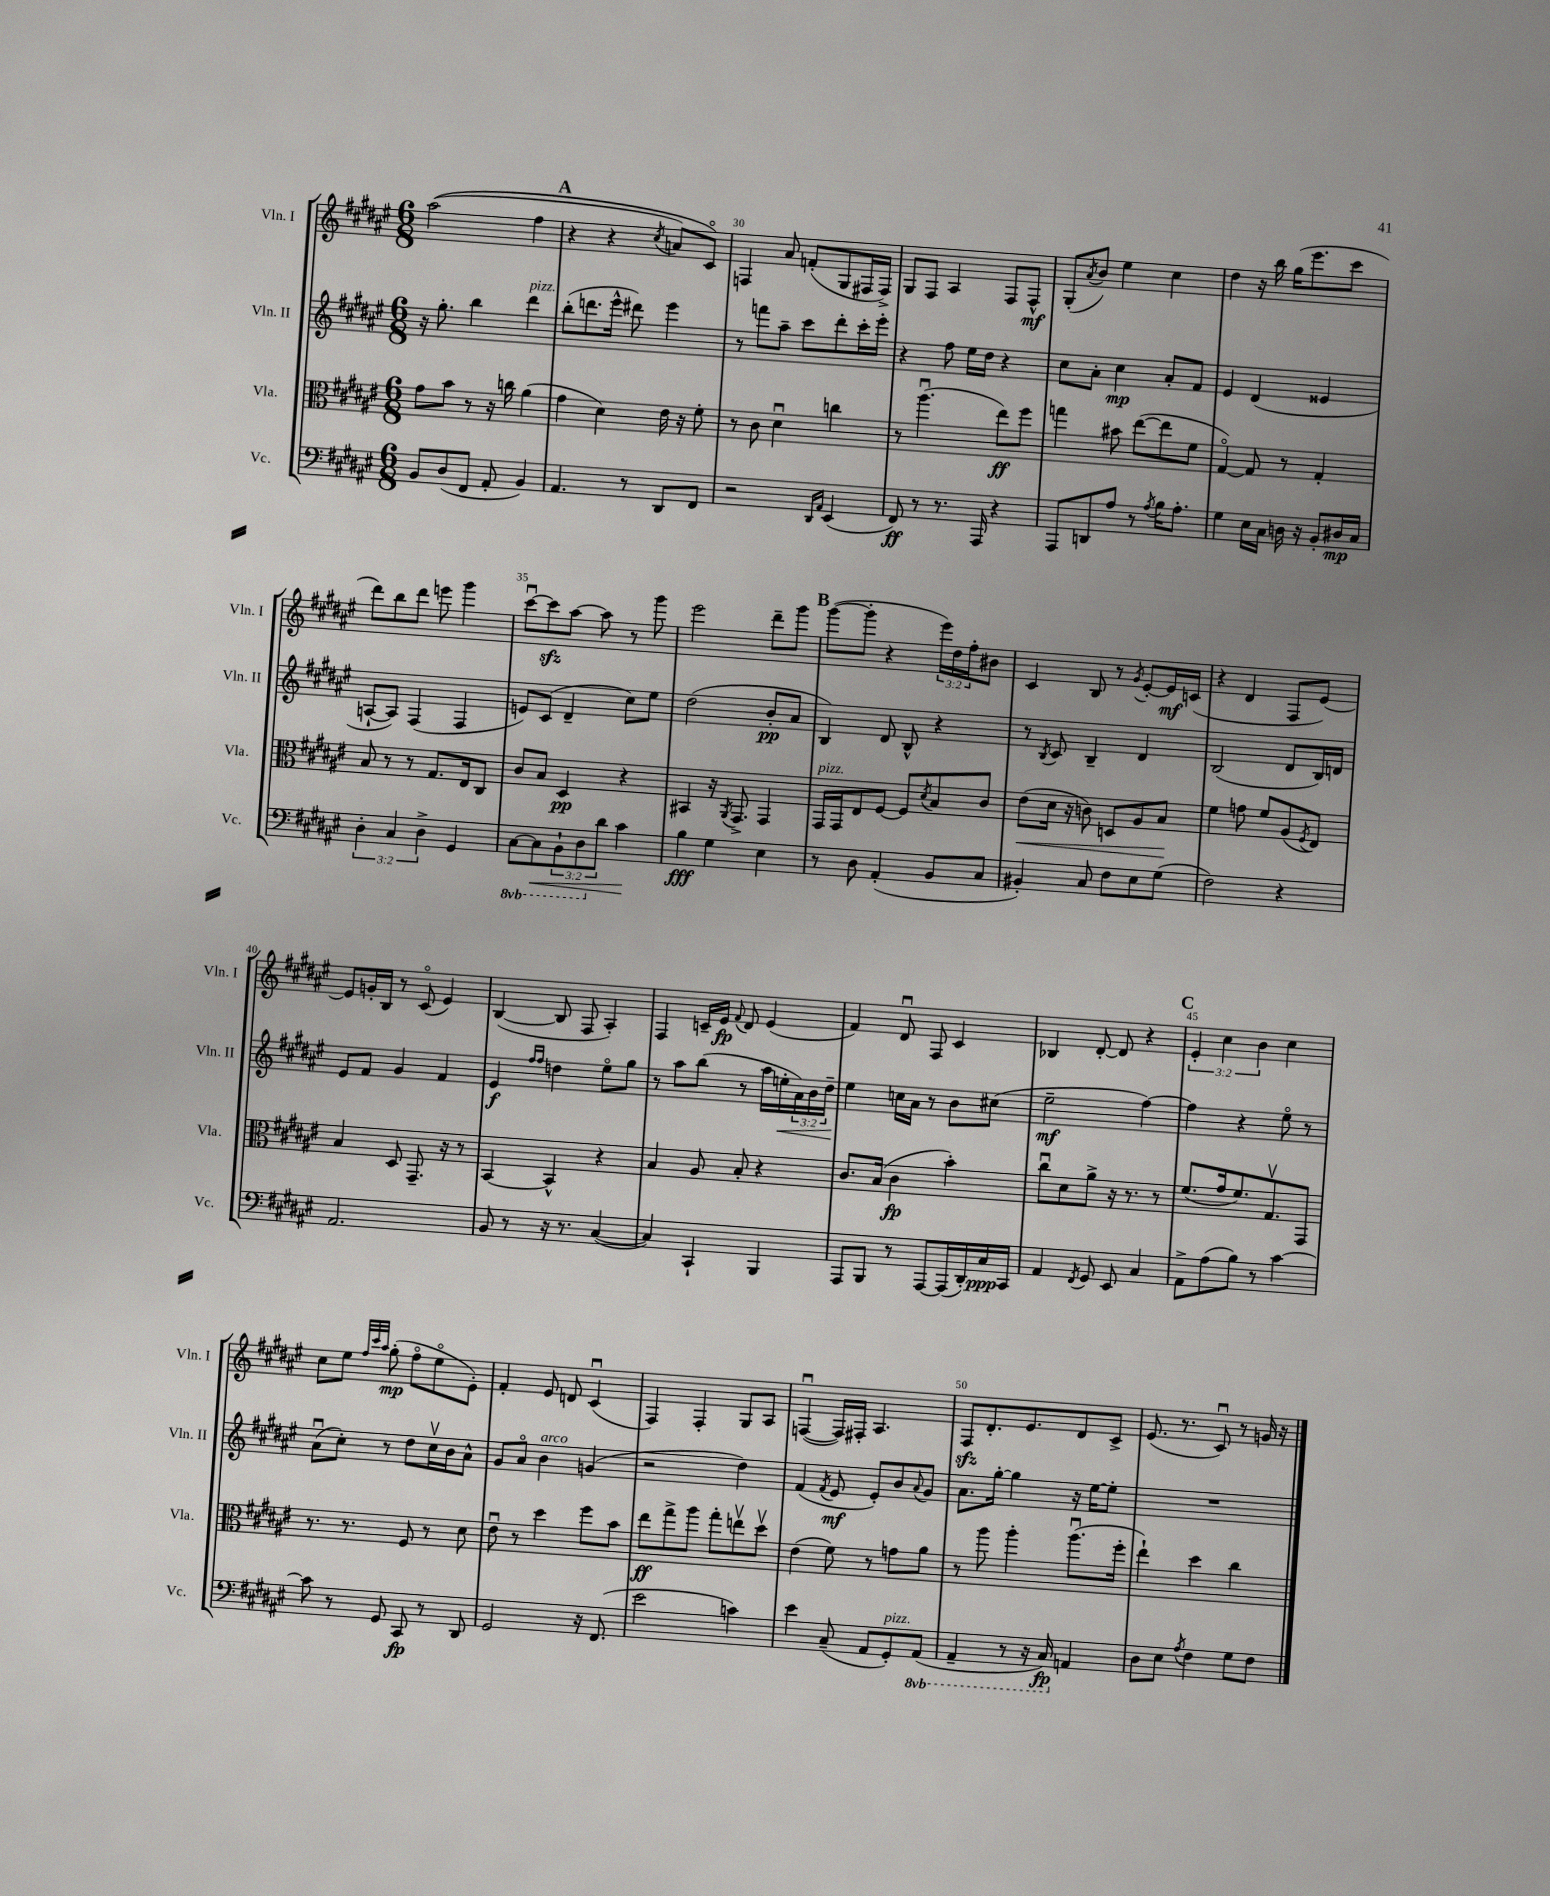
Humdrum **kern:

**kern	**dynam	**kern	**dynam	**kern	**dynam	**kern	**dynam
*part4	*part4	*part3	*part3	*part2	*part2	*part1	*part1
*staff4	*staff4	*staff3	*staff3	*staff2	*staff2	*staff1	*staff1
*I"Vc.	*	*I"Vla.	*	*I"Vln. II	*	*I"Vln. I	*
*I'Vc.	*	*I'Vla.	*	*I'Vln. II	*	*I'Vln. I	*
*clefF4	*	*clefC3	*	*clefG2	*	*clefG2	*
*k[f#c#g#d#a#e#]	*	*k[f#c#g#d#a#e#]	*	*k[f#c#g#d#a#e#]	*	*k[f#c#g#d#a#e#]	*
*M6/8	*	*M6/8	*	*M6/8	*	*M6/8	*
=28	=28	=28	=28	=28	=28	=28	=28
8BB/L	.	8g#\L	.	16r	.	((2aa#\	.
.	.	.	.	8.gg#'\	.	.	.
(8D#/	.	8b\J	.	.	.	.	.
8FF#/J	.	8r	.	4bb\	.	.	.
8AA#'/	.	16r	.	.	.	.	.
.	.	16ccn\	.	.	.	.	.
!	!	!	!	!LO:TX:a:i:t=pizz.	!	!	!
4BB/)	.	(4a#\	.	4ddd#\	.	4ff#\	.
!!LO:REH:place=s1:t=A
=29	=29	=29	=29	=29	=29	=29	=29
4.AA#/	.	4g#\	.	(8bb'\L	.	4r	.
.	.	.	.	8.dddn\	.	.	.
.	.	4d#\)	.	.	.	4r	.
.	.	.	.	16eee#^^\Jk	.	.	.
8r	.	.	.	8ddd#X\)	.	.	.
.	.	.	.	.	.	8qcc#/	.
8DD#/L	.	16e#\	.	4eee#\	.	8an/L)	.
.	.	16r	.	.	.	.	.
8FF#/J	.	8f#'\	.	.	.	8c#/J)	.
=30	=30	=30	=30	=30	=30	=30	=30
2r	.	8r	.	8r	.	4Fn/	.
.	.	8c#\	.	8fffn\L	.	.	.
.	.	4d#u\	.	8aa#~\J	.	8a#/	.
.	.	.	.	8ccc#\L	.	(8fn'/L	.
16qqDD#/LL	.	.	.	.	.	.	.
16qqAA#/JJ	.	.	.	.	.	.	.
(4EE#/	.	4ccn\	.	8ddd#'\	.	8G#/	.
.	.	.	.	16ccc#'\L	.	16F#X/L	.
.	.	.	.	16eee#'\JJ	.	16F#^/JJ)	.
=31	=31	=31	=31	=31	=31	=31	=31
8FF#/)	ff	8r	.	4r	.	8G#/L	.
8r	.	(4.aa#u\	.	.	.	8F#/J	.
8.r	.	.	.	8ff#\	.	4A#/	.
.	.	.	.	16ee#\LL	.	.	.
16AAA#/	.	.	.	16dd#\JJ	.	.	.
4r	.	8ee#\L)	ff	4r	.	8F#/L	.
.	.	8ff#\J	.	.	.	8F#^^/J	mf
=32	=32	=32	=32	=32	=32	=32	=32
8AAA#/L	.	4ggn\	.	8cc#\L	.	(8G#'/L	.
.	.	.	.	.	.	8qa#/	.
8DDn/	.	.	.	8a#'\J	.	8b/J)	.
8A#/J	.	8b#X\	.	4cc#\	mp	4ee#\	.
8r	.	([8ee#\L	.	.	.	.	.
8qA#/	.	.	.	.	.	.	.
16B\KL	.	8ee#\]	.	8a#'/L	.	4cc#\	.
8.A#'\J	.	.	.	.	.	.	.
.	.	8f#\J	.	8f#/J	.	.	.
=33	=33	=33	=33	=33	=33	=33	=33
4G#\	.	[4G#/)	.	4e#/	.	4dd#\	.
16E#\LL	.	8G#/]	.	(4d#/	.	16r	.
16C#\JJ	.	.	.	.	.	16bb\	.
16Dn\	.	8r	.	.	.	(16gg#\KL	.
16r	.	.	.	.	.	8.eee#\	.
8BB'/L	.	4G#'/	.	4e##X/	.	.	.
16D#X/L	mp	.	.	.	.	8ccc#\J	.
16C#/JJ	.	.	.	.	.	.	.
!!LO:LB:g=z
=34	=34	=34	=34	=34	=34	=34	=34
6D#'\	.	8B/	.	[8An`/L	.	8ddd#\L)	.
.	.	8r	.	8A/J])	.	8bb\	.
6C#/	.	.	.	.	.	.	.
.	.	8r	.	(4F#/	.	8ddd#\J	.
6D#^\	.	.	.	.	.	.	.
.	.	8.G#/L	.	.	.	8eeen\	.
4GG#/	.	.	.	4F#/	.	4ggg#\	.
.	.	16E#/k	.	.	.	.	.
.	.	8C#/J	.	.	.	.	.
=35	=35	=35	=35	=35	=35	=35	=35
*8ba	*	*	*	*	*	*	*
[8CC#\L	.	8c#/L	.	8en/L)	.	[8ccc#u\L	.
!	!LO:HP:b	!	!	!	!	!	!
8CC#\]	<	8B/J	.	(8c#/J	.	8ccc#zz\]	.
12BBB`\	.	4D#/	pp	4d#~/	.	[8aa#\J	.
12DD#\	.	.	.	.	.	.	.
.	.	.	.	.	.	8aa#\]	.
*X8ba	*	*	*	*	*	*	*
12d#\J	.	.	.	.	.	.	.
4c#\	.	4r	.	8cc#\L)	.	8r	.
.	.	.	.	8ee#\J	.	8ggg#\	.
.	[	.	.	.	.	.	.
=36	=36	=36	=36	=36	=36	=36	=36
4B\	fff	4BB#X/	.	(2dd#\	.	2eee#\	.
4G#\	.	16r	.	.	.	.	.
.	.	8qAA#/	.	.	.	.	.
.	.	8.GG#^/	.	.	.	.	.
4E#\	.	4GG#/	.	8b'/L	pp	8ddd#~\L	.
.	.	.	.	8a#/J	.	8ggg#\J	.
!!LO:REH:place=s1:t=B
=37	=37	=37	=37	=37	=37	=37	=37
!	!	!LO:TX:a:i:t=pizz.	!	!	!	!	!
8r	.	16GG#/LL	.	4B/)	.	([8ggg#\L	.
.	.	16GG#/J	.	.	.	.	.
8D#\	.	8E#/	.	.	.	8ggg#'\J]	.
(4AA#'/	.	[8F#/J	.	8d#/	.	4r	.
.	.	8F#/L]	.	8B^^/	.	.	.
.	.	8qd#/	.	.	.	.	.
8BB/L	.	8B/	.	4r	.	24eee#\LL)	.
.	.	.	.	.	.	24dd#\	.
.	.	.	.	.	.	24ff#'\J	.
8C#/J	.	8c#/J	.	.	.	8b#X\J	.
=38	=38	=38	=38	=38	=38	=38	=38
!	!	!	!LO:HP:b	!	!	!	!
4BB#X'/)	.	(8e#\L	<	8r	.	4c#/	.
.	.	.	.	8qB/	.	.	.
.	.	16d#\Jk	.	8c#/	.	.	.
.	.	16r	.	.	.	.	.
8C#/	.	8cn\)	.	4B~/	.	8B/	.
8F#\L	.	8Dn/L	.	.	.	8r	.
.	.	.	.	.	.	8qg#/	.
8E#\	.	8A#/	.	4d#/	.	[8e#'/L	.
(8G#\J	.	8B/J	.	.	.	16e#/L]	mf
.	.	.	.	.	.	(16cn/JJ	.
.	.	.	[	.	.	.	.
=39	=39	=39	=39	=39	=39	=39	=39
2F#\)	.	4f#\	.	(2B/	.	4r	.
.	.	8gn\	.	.	.	4d#/	.
.	.	8f#/L	.	.	.	.	.
4r	.	(8A#/	.	8d#/L	.	8F#/L	.
.	.	8qF#/	.	.	.	.	.
.	.	8E#/J)	.	16B/L)	.	[8e#/J)	.
.	.	.	.	16dn/JJ	.	.	.
!!LO:LB:g=z
=40	=40	=40	=40	=40	=40	=40	=40
2.AA#/	.	4B/	.	8e#/L	.	8e#/L]	.
.	.	.	.	8f#/J	.	16gn'/L	.
.	.	.	.	.	.	16B/JJ	.
.	.	8D#/	.	4g#/	.	8r	.
.	.	8.GG#~/	.	.	.	(8c#/	.
.	.	.	.	4f#/	.	4e#/)	.
.	.	16r	.	.	.	.	.
.	.	8r	.	.	.	.	.
=41	=41	=41	=41	=41	=41	=41	=41
8BB/	.	[4BB/	.	4e#/	f	([4B/	.
8r	.	.	.	.	.	.	.
.	.	.	.	16qqff#/LL	.	.	.
.	.	.	.	16qqff#/JJ	.	.	.
16r	.	4BB^^/]	.	4ddn\	.	8B/]	.
8.r	.	.	.	.	.	.	.
.	.	.	.	.	.	8F#/	.
([4C#/	.	4r	.	8ee#\L	.	4A#'/)	.
.	.	.	.	8gg#\J	.	.	.
=42	=42	=42	=42	=42	=42	=42	=42
4C#/])	.	4B/	.	8r	.	4F#/	.
.	.	.	.	8aa#\L	.	.	.
4CC#`/	.	8A#/	.	(8bb\J	.	16cn~/LL	.
.	.	.	.	.	.	16e#/JJ	fp
.	.	.	.	.	.	8qqf#/	.
.	.	8B'/	.	8r	.	8d#/	.
4BBB/	.	4r	.	16aa#\LL	.	(4e#/	.
!	!	!	!	!	!LO:HP:b	!	!
.	.	.	.	16een'\	<	.	.
.	.	.	.	24a#\)	.	.	.
.	.	.	.	24b\	.	.	.
.	.	.	.	24dd#~\JJ	.	.	.
.	.	.	.	.	[	.	.
=43	=43	=43	=43	=43	=43	=43	=43
8AAA#/L	.	8.c#/L	.	4ee#\	.	4f#/)	.
8BBB/J	.	.	.	.	.	.	.
.	.	(16B/Jk	.	.	.	.	.
8r	.	4c#\	fp	16ccn\LL	.	8d#u/	.
.	.	.	.	16a#\JJ	.	.	.
[8AAA#/L	.	.	.	8r	.	8F#/	.
(16AAA#/L]	.	4b'\)	.	8b\L	.	4c#/	.
16DD#'/)	.	.	.	.	.	.	.
16C#/	ppp	.	.	(8cc#X\J	.	.	.
16CC#/JJ	.	.	.	.	.	.	.
=44	=44	=44	=44	=44	=44	=44	=44
4AA#/	.	8cc#u\L	.	2ee#~\	mf	4B-X/	.
.	.	8d#\	.	.	.	.	.
8qFF#/	.	.	.	.	.	.	.
8GG#/	.	8a#^\J	.	.	.	[8d#'/	.
8EE#/	.	16r	.	.	.	8d#/]	.
.	.	8.r	.	.	.	.	.
4C#/	.	.	.	[4ff#\)	.	4r	.
.	.	8r	.	.	.	.	.
!!LO:REH:place=s1:t=C
=45	=45	=45	=45	=45	=45	=45	=45
8AA#^\L	.	(8.f#/L	.	4ff#\]	.	6e#'/	.
(8A#\	.	.	.	.	.	.	.
.	.	.	.	.	.	6cc#\	.
.	.	16g#/k	.	.	.	.	.
8B\J)	.	8.f#/)	.	4r	.	.	.
.	.	.	.	.	.	6b\	.
8r	.	.	.	.	.	.	.
.	.	8.G#v/	.	.	.	.	.
[4c#\	.	.	.	8ee#\	.	4cc#\	.
.	.	8GG#/J	.	8r	.	.	.
!!LO:LB:g=z
=46	=46	=46	=46	=46	=46	=46	=46
8c#\]	.	8.r	.	(8a#u\L	.	8cc#\L	.
8r	.	.	.	8cc#'\J)	.	8ee#\J	.
.	.	8.r	.	.	.	.	.
.	.	.	.	.	.	32qqff#/LLL	.
.	.	.	.	.	.	32qqccc#/	.
.	.	.	.	.	.	32qqaa#/JJJ	.
8GG#/	.	.	.	8r	.	(8gg#'\	mp
8CC#/	fp	8F#/	.	8dd#\L	.	8ff#\L	.
8r	.	8r	.	16cc#v\L	.	8ee#\	.
.	.	.	.	16b\J	.	.	.
8DD#/	.	8d#\	.	8a#^^\J	.	8e#'\J)	.
=47	=47	=47	=47	=47	=47	=47	=47
2GG#/	.	8e#u\	.	8g#/L	.	4f#'/	.
.	.	8r	.	8a#/J	.	.	.
!	!	!	!	!LO:TX:a:i:t=arco	!	!	!
.	.	4dd#\	.	4b\	.	8e#/	.
.	.	.	.	.	.	8dn/	.
16r	.	8ff#\L	.	(4gn/	.	(4c#u/	.
(8.FF#/	.	.	.	.	.	.	.
.	.	8b\J	.	.	.	.	.
=48	=48	=48	=48	=48	=48	=48	=48
2e#\	.	8ee#\L	ff	2r	.	4F#/)	.
.	.	8gg#^\	.	.	.	.	.
.	.	8aa#\J	.	.	.	4F#'/	.
.	.	8gg#'\L	.	.	.	.	.
4cn\)	.	8eenv\	.	4dd#\)	.	8G#/L	.
.	.	8dd#v\J	.	.	.	8A#/J	.
=49	=49	=49	=49	=49	=49	=49	=49
4e#\	.	(4e#\	.	(4f#/	.	([4Fnu/	.
.	.	.	.	8qf#/	.	.	.
(8C#~/	.	8f#\)	.	8e#/	mf	16F/LL])	.
.	.	.	.	.	.	16F#X'/JJ	.
8AA#/L	.	8r	.	8e#'/L)	.	4.A#/	.
!LO:TX:a:i:t=pizz.	!	!	!	!	!	!	!
8GG#'/)	.	8gn\L	.	8b/	.	.	.
.	.	.	.	8qqa#/	.	.	.
*8ba	*	*	*	*	*	*	*
(8AAA#/J	.	8a#\J	.	8g#/J	.	.	.
=50	=50	=50	=50	=50	=50	=50	=50
4AAA#~/	.	8r	.	8.a#\L	.	8F#zz/L	.
.	.	8aa#\	.	.	.	8.d#'/	.
.	.	.	.	[16gg#'\Jk	.	.	.
8r	.	4aa#'\	.	4gg#\]	.	.	.
.	.	.	.	.	.	8.e#/	.
16r	.	.	.	.	.	.	.
16CC#/)	fp	.	.	.	.	.	.
*X8ba	*	*	*	*	*	*	*
4AAn/	.	(8.aa#u\L	.	16r	.	8d#/	.
.	.	.	.	[16ee#\KL	.	.	.
.	.	.	.	8ee#'\J]	.	8c#^/J	.
.	.	16ff#'\Jk	.	.	.	.	.
=51	=51	=51	=51	=51	=51	=51	=51
8D#\L	.	4ee#`\)	.	2.r	.	(8.e#/	.
8E#\J	.	.	.	.	.	.	.
.	.	.	.	.	.	8.r	.
8qA#/	.	.	.	.	.	.	.
4F#\	.	4dd#\	.	.	.	.	.
.	.	.	.	.	.	8c#u/)	.
8G#\L	.	4cc#\	.	.	.	8r	.
8F#\J	.	.	.	.	.	16gn/	.
.	.	.	.	.	.	16r	.
==	==	==	==	==	==	==	==
*-	*-	*-	*-	*-	*-	*-	*-
